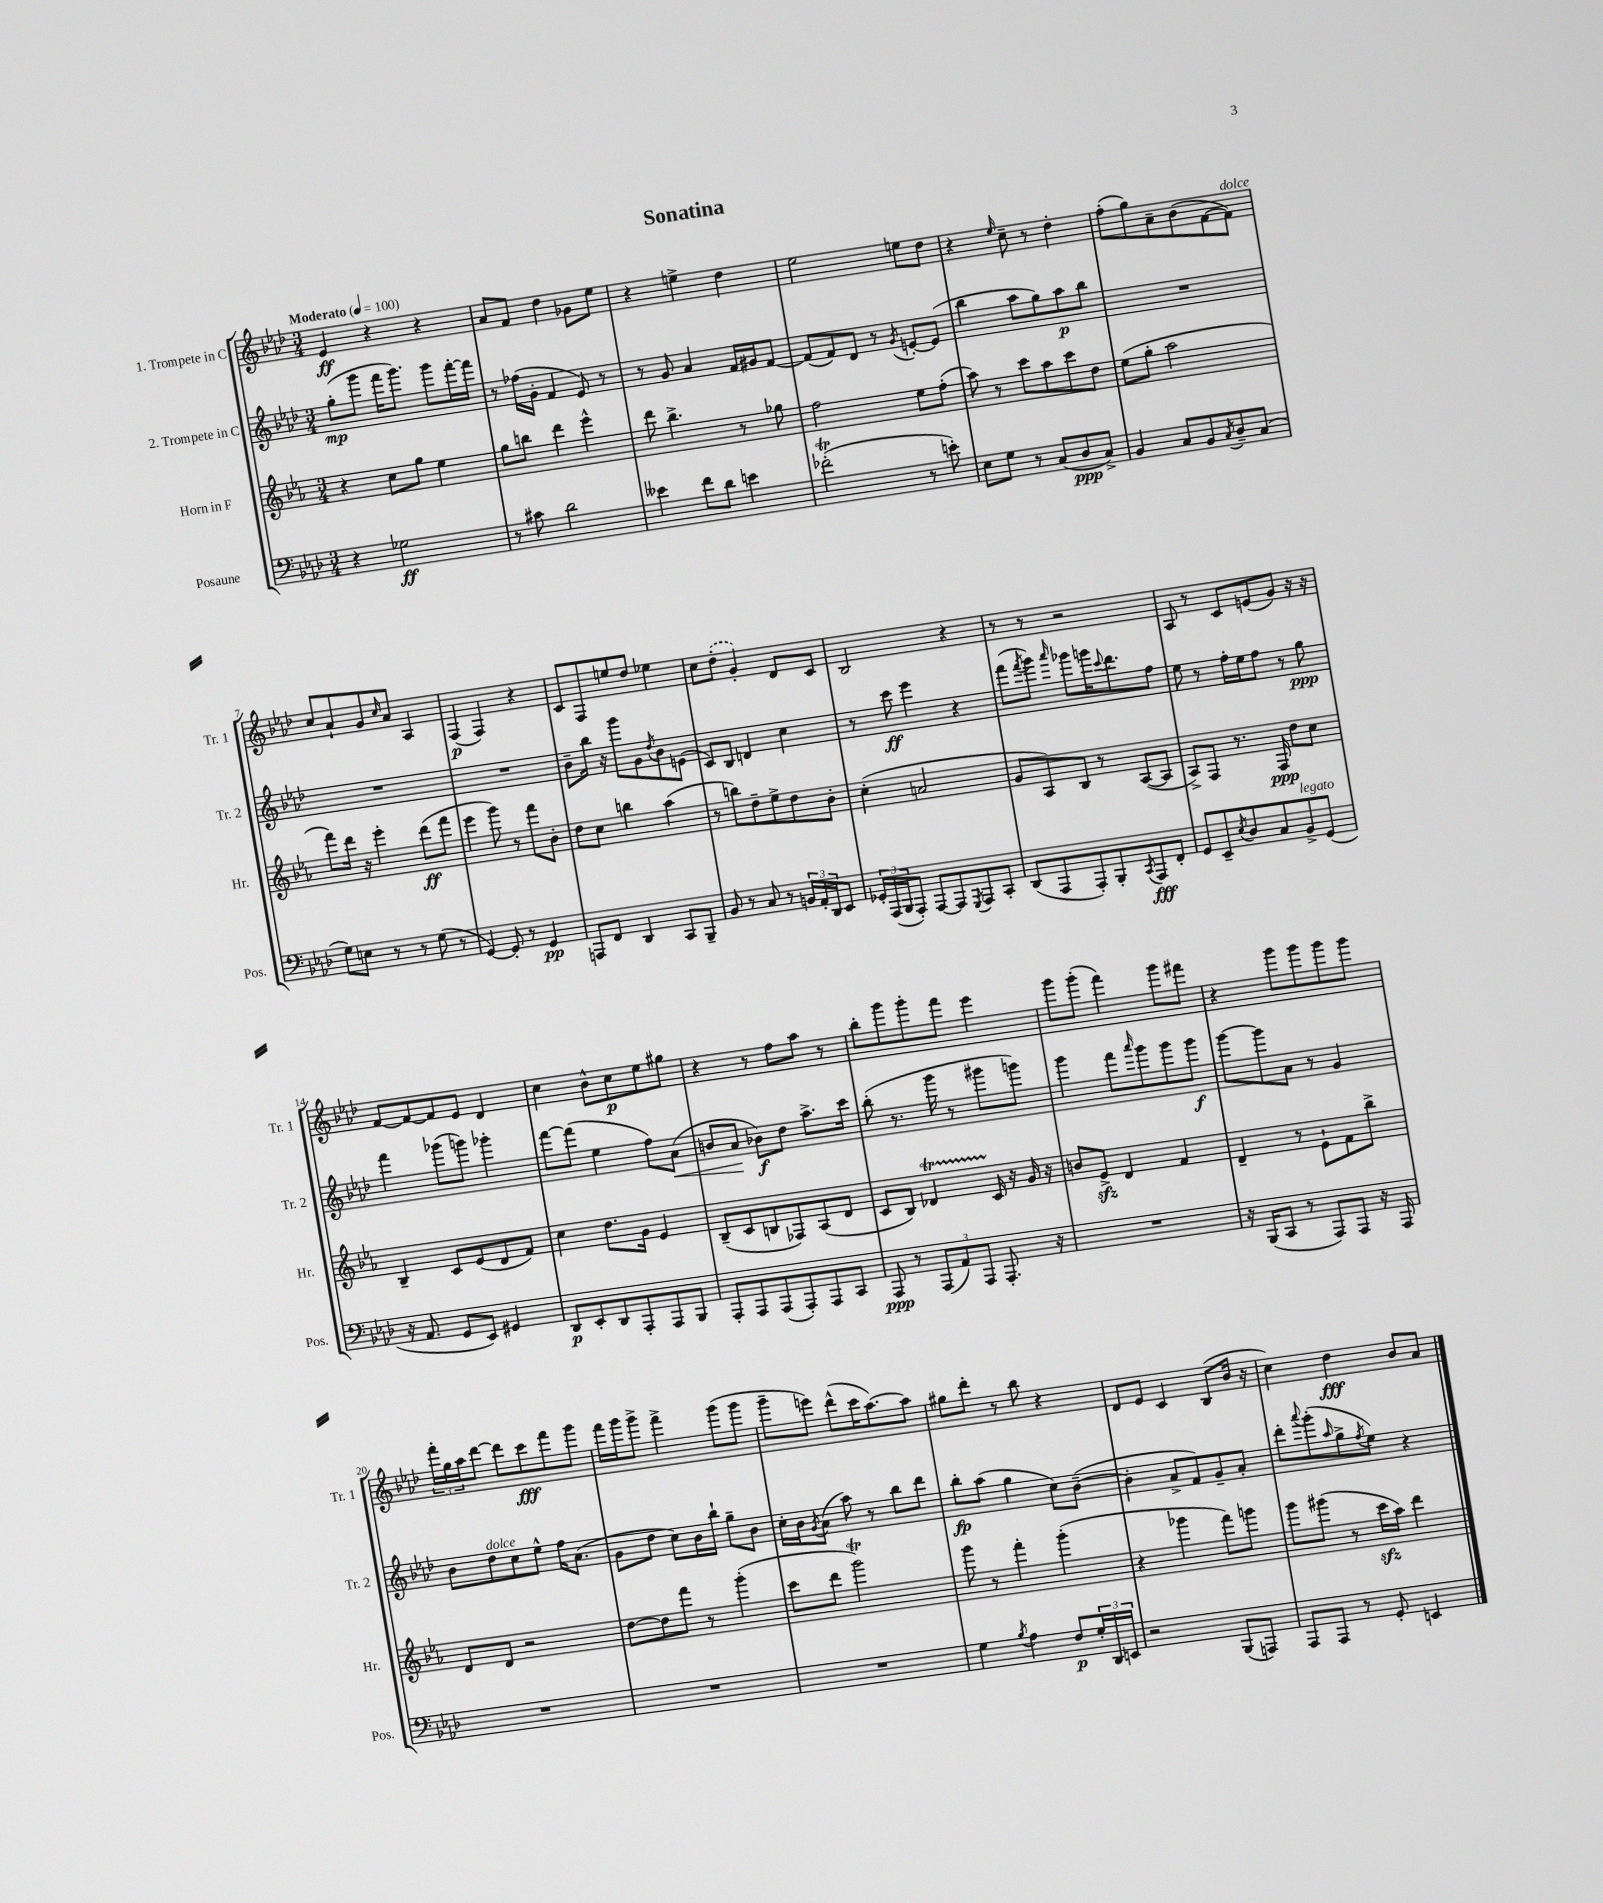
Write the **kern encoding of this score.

**kern	**dynam	**kern	**dynam	**kern	**dynam	**kern	**dynam
*part4	*part4	*part3	*part3	*part2	*part2	*part1	*part1
*staff4	*staff4	*staff3	*staff3	*staff2	*staff2	*staff1	*staff1
*I"Posaune	*	*I"Horn in F	*	*I"2. Trompete in C	*	*I"1. Trompete in C	*
*I'Pos.	*	*I'Hr.	*	*I'Tr. 2	*	*I'Tr. 1	*
*clefF4	*	*clefG2	*	*clefG2	*	*clefG2	*
*k[b-e-a-d-]	*	*k[b-e-a-]	*	*k[b-e-a-d-]	*	*k[b-e-a-d-]	*
*M3/4	*	*M3/4	*	*M3/4	*	*M3/4	*
*MM100	*	*MM100	*	*MM100	*	*MM100	*
=1	=1	=1	=1	=1	=1	=1	=1
!	!	!	!	!	!	!LO:TX:a:B:t=Moderato	!
4r	.	4r	.	(8gg'\L	mp	4e-/	ff
.	.	.	.	8ggg\J	.	.	.
2G-X\	ff	8cc\L	.	16fff\KL	.	4r	.
.	.	.	.	8.ggg\J)	.	.	.
.	.	8gg\J	.	.	.	.	.
.	.	4ee-\	.	8ggg\L	.	4r	.
.	.	.	.	[16fff'\L	.	.	.
.	.	.	.	16fff\JJ]	.	.	.
=2	=2	=2	=2	=2	=2	=2	=2
8r	.	8gg\L	.	8r	.	8a-/L	.
8c#X\	.	8bbn\J	.	(16ff-X\LL	.	8f/J	.
.	.	.	.	16g'\JJ	.	.	.
2d-\	.	4ddd\	.	4f/	.	4dd-\	.
.	.	4eee-^^\	.	8e-/)	.	8g-X\L	.
.	.	.	.	8r	.	8ee-\J	.
=3	=3	=3	=3	=3	=3	=3	=3
4e--X\	.	8ddd\	.	8r	.	4r	.
.	.	4.bb-^\	.	8g/	.	.	.
8f\L	.	.	.	4a-/	.	4een^\	.
8d-\J	.	.	.	.	.	.	.
4en\	.	8r	.	16f/LL	.	4dd-\	.
.	.	.	.	16g#X/J	.	.	.
.	.	8gg-X\	.	[8f/J	.	.	.
=4	=4	=4	=4	=4	=4	=4	=4
(2f-XT'\	.	2ff\	.	(8f/L]	.	2ee-\	.
.	.	.	.	8f/)	.	.	.
.	.	.	.	8d-/J	.	.	.
.	.	.	.	8r	.	.	.
.	.	.	.	8qg/	.	.	.
8r	.	8ee-\L	.	[8en'/L	.	8een\L	.
8en'\)	.	(8ff'\J	.	(8e/J]	.	8dd-\J	.
=5	=5	=5	=5	=5	=5	=5	=5
8E-\L	.	8aa-\)	.	4bb-\	.	4r	.
8G\J	.	8r	.	.	.	.	.
.	.	.	.	.	.	16qqee-/	.
8r	.	8ccc\L	.	8aa-\L	.	8cc~\	.
(8C/L	.	8aa-\	.	8gg\)	.	8r	.
8D-/	ppp	8ccc\	.	8aa-\	p	4dd-'\	.
8C^/J)	.	8dd\J	.	8bb-\J	.	.	.
=6	=6	=6	=6	=6	=6	=6	=6
4BB-/	.	(8ee-\L	.	2.r	.	(8ff'\L	.
.	.	8gg'\J	.	.	.	8gg\)	.
8C/L	.	2aa-\	.	.	.	8a-~\	.
8BB-/	.	.	.	.	.	(8b-\	.
8qC/	.	.	.	.	.	.	.
8D-~/	.	.	.	.	.	[8f\	.
!	!	!	!	!	!	!LO:TX:a:i:t=dolce	!
(8C/J	.	.	.	.	.	8f\J])	.
!!LO:LB:g=z
=7	=7	=7	=7	=7	=7	=7	=7
8G\L)	.	8fff\L)	.	2.r	.	8cc/L	.
8En\J	.	16ddd\Jk	.	.	.	8a-`/	.
.	.	16r	.	.	.	.	.
8r	.	4eee-'\	.	.	.	8g/	.
.	.	.	.	.	.	16qqcc/	.
8r	.	.	.	.	.	8a-/J	.
(8G\	.	(8ddd\L	ff	.	.	4A-/	.
8r	.	8fff\J	.	.	.	.	.
=8	=8	=8	=8	=8	=8	=8	=8
[4GG/)	.	4eee-\	.	2.r	.	(4F/	p
8GG'/]	.	8ggg\)	.	.	.	4F/)	.
8r	.	8r	.	.	.	.	.
4GG/	pp	8fff\L	.	.	.	4r	.
.	.	8b-'\J	.	.	.	.	.
=9	=9	=9	=9	=9	=9	=9	=9
8AAAn/L	.	8dd\L	.	8b-~\L	.	8c/L	.
8FF/J	.	8cc\J	.	16bb-\Jk	.	8F/	.
.	.	.	.	16r	.	.	.
4DD-/	.	4bbn\	.	8ggg\L	.	8een/	.
.	.	.	.	8g\	.	8dd-/J	.
.	.	.	.	8qdd-/	.	.	.
8CC/L	.	(4aa-\	.	8b-\	.	4ee-X\	.
8BBB-~/J	.	.	.	(8en\J	.	.	.
=10	=10	=10	=10	=10	=10	=10	=10
8BB-/	.	8r	.	8c/L)	.	8cc\L	.
8r	.	8bbn\L)	.	8B-/J	.	(8dd-'\J	.
8C/	.	8dd~\	.	4dn/	.	4g'/)	.
8r	.	8ee-^\	.	.	.	.	.
24BBn/LL	.	8dd\	.	4cc\	.	8d-/L	.
24AA-'/	.	.	.	.	.	.	.
24DD-/J	.	.	.	.	.	.	.
8EE-/J	.	8b-'\J	.	.	.	8c/J	.
=11	=11	=11	=11	=11	=11	=11	=11
24GG-X'/LL	.	(4cc'\	.	8r	.	2B-/	.
(24AAA-/	.	.	.	.	.	.	.
24BBB-/J	.	.	.	.	.	.	.
8AAA-'/J)	.	.	.	8ccc\	ff	.	.
[8AAA-/L	.	2an/	.	4eee-\	.	.	.
8AAA-/]	.	.	.	.	.	.	.
8qGGG/	.	.	.	.	.	.	.
8AAA-/	.	.	.	4r	.	4r	.
8CC'/J	.	.	.	.	.	.	.
=12	=12	=12	=12	=12	=12	=12	=12
(8DD-/L	.	8g/L	.	(8fff\L	.	8r	.
.	.	.	.	8qfff/	.	.	.
8AAA-/	.	8A-/)	.	8ggg\J)	.	8r	.
.	.	.	.	16qqaaa-/	.	.	.
8AAA-'/)	.	8B-/J	.	8ggg-X\L	.	2r	.
8BBB-'/	.	8r	.	16gggn\K	.	.	.
.	.	.	.	8qqccc/	.	.	.
.	.	.	.	8.ddd-\	.	.	.
8qCC/	.	.	.	.	.	.	.
8AAA-/	fff	([8A-/L	.	.	.	.	.
8FF'/J	.	8A-/J]	.	8ff\J	.	.	.
=13	=13	=13	=13	=13	=13	=13	=13
8GG/L	.	8A-^/L)	.	8ee-\	.	8A-/	.
8EE-~/	.	8F/J	.	8r	.	8r	.
8qE-/	.	.	.	.	.	.	.
8D-/	.	8.r	.	16ff'\LL	.	8c/L	.
.	.	.	.	16ee-\J	.	.	.
8C/	.	.	.	8ff\J	.	(8en/	.
.	.	16F/	ppp	.	.	.	.
!LO:TX:a:i:t=legato	!	!	!	!	!	!	!
8BB-^/	.	8dd\L	.	8r	.	8g/J)	.
(8GG/J	.	8cc\J	.	8gg\	ppp	16r	.
.	.	.	.	.	.	16r	.
!!LO:LB:g=z
=14	=14	=14	=14	=14	=14	=14	=14
16r	.	4B-~/	.	4fff\	.	[8f/L	.
8.AA-/	.	.	.	.	.	.	.
.	.	.	.	.	.	8f/_	.
8GG/L	.	8c/L	.	(8ggg-X\L	.	8f/]	.
8EE-/J)	.	(8e-/	.	8gggn\J)	.	8e-/J	.
4GG#X/	.	8d/	.	4ggg-X'\	.	4d-/	.
.	.	8f/J)	.	.	.	.	.
=15	=15	=15	=15	=15	=15	=15	=15
8DD-/L	p	4cc\	.	[8fff\L	.	4cc\	.
8EE-'/	.	.	.	(8fff\J]	.	.	.
8DD-/	.	8.dd\L	.	4ee-\	.	8b-^^\L	.
8AAA-'/	.	.	.	.	.	8cc\	p
.	.	16g\Jk	.	.	.	.	.
8AAA-/	.	4e-/	.	8ff\L)	.	8ee-\	.
!	!	!	!	!	!LO:HP:b	!	!
8BBB-/J	.	.	.	(8a-\J	<	8gg#X\J	.
=16	=16	=16	=16	=16	=16	=16	=16
8AAA-'/L	.	(8B-~/L	.	8bn/L	.	4r	.
8AAA-/	.	8c/	.	8a-/J	.	.	.
(8AAA-/	.	8Bn/	.	8b-X\L)	[ f	8r	.
8AAA-'/)	.	8F-X/)	.	8dd-\J	.	8ff\L	.
8AAA-/	.	(8A-/	.	8.aa-^\L	.	8aa-\J	.
8CC/J	.	8d/J	.	.	.	8r	.
.	.	.	.	16ccc\Jk	.	.	.
=17	=17	=17	=17	=17	=17	=17	=17
8AAA-/	ppp	8c/L	.	(8bb-'\	.	8bb-'\L	.
8r	.	8B-/J)	.	8.r	.	8ggg\	.
(12AAA-/L	.	4d-XT/	.	.	.	8ggg'\	.
.	.	.	.	16ggg\	.	.	.
12AA-/)	.	.	.	.	.	.	.
.	.	.	.	8r	.	8fff\J	.
12AAA-/J	.	.	.	.	.	.	.
8.AAA-'/	.	16c/	.	8ggg#X\L	.	4eee-\	.
.	.	16r	.	.	.	.	.
.	.	16g/	.	8gggn\J)	.	.	.
16r	.	16r	.	.	.	.	.
=18	=18	=18	=18	=18	=18	=18	=18
2.r	.	8bn/L	.	4ggg\	.	8ggg\L	.
.	.	8e-zz^/J	.	.	.	(8ggg'\J	.
.	.	4d/	.	8fff\L	.	4fff\)	.
.	.	.	.	16qqaaa-/	.	.	.
.	.	.	.	8ggg\	.	.	.
.	.	4f/	.	8ggg\	.	8ggg\L	.
.	.	.	.	8ggg\J	f	8fff#X\J	.
=19	=19	=19	=19	=19	=19	=19	=19
16r	.	4d~/	.	[8ggg\L	.	4r	.
(16BBB-/KL	.	.	.	.	.	.	.
8CC/J	.	.	.	8ggg\]	.	.	.
8r	.	8r	.	8a-\J	.	8ggg\L	.
8AAA-/L)	.	8e-`\L	.	8r	.	8ggg\	.
8AAA-/J	.	8f\	.	4g/	.	8ggg\	.
16r	.	8bb-^\J	.	.	.	8ggg\J	.
16AAA-/	.	.	.	.	.	.	.
!!LO:LB:g=z
=20	=20	=20	=20	=20	=20	=20	=20
2.r	.	8d/L	.	8b-\L	.	24fff'\LL	.
.	.	.	.	.	.	24gg\	.
.	.	.	.	.	.	24aa-\J	.
!	!	!	!	!LO:TX:a:i:t=dolce	!	!	!
.	.	8d/J	.	8dd-\	.	[8ddd-\J	.
.	.	2r	.	8cc\	.	8ddd-\L]	.
.	.	.	.	8ee-^^\J	.	8ccc\	fff
.	.	.	.	16ff\KL	.	8fff\	.
.	.	.	.	(8.a-\J	.	.	.
.	.	.	.	.	.	8ggg\J	.
=21	=21	=21	=21	=21	=21	=21	=21
2.r	.	[8dd\L	.	8g\L	.	16fff\LL	.
.	.	.	.	.	.	16ggg\J	.
.	.	8dd\]	.	8dd-\J	.	8ggg^\J	.
.	.	8fff\J	.	8cc\L)	.	4fff^\	.
.	.	8r	.	16b-\L	.	.	.
.	.	.	.	16bb-`\JJ	.	.	.
.	.	(4ggg'\	.	8gg~\L	.	(8ggg\L	.
.	.	.	.	8b-\J	.	8ggg\J	.
=22	=22	=22	=22	=22	=22	=22	=22
2.r	.	8ccc\L	.	16cc'\LL	.	8ggg~\L	.
.	.	.	.	16b-\J	.	.	.
.	.	.	.	8qg/	.	.	.
.	.	8ddd\J	.	(8a-\J	.	8eeen\J)	.
.	.	2gggt\)	.	8aa-\)	.	(8ddd-^^\L	.
.	.	.	.	8r	.	16ccc\K	.
.	.	.	.	.	.	[8.aa-\)	.
.	.	.	.	8bb-\L	.	.	.
.	.	.	.	8ddd-\J	.	8aa-\J]	.
=23	=23	=23	=23	=23	=23	=23	=23
4G\	.	8ggg\	.	8bb-'\L	fp	8gg#X\L	.
.	.	8r	.	(8aa-\J	.	8ddd-'\J	.
8qB-/	.	.	.	.	.	.	.
4A-\	.	4fff'\	.	4gg\	.	8r	.
.	.	.	.	.	.	8bb-\	.
8F/L	p	(4ggg'\	.	8cc\L)	.	4r	.
24G'/L	.	.	.	([8b-~\J	.	.	.
24DD-/	.	.	.	.	.	.	.
24EEn/JJ	.	.	.	.	.	.	.
=24	=24	=24	=24	=24	=24	=24	=24
2r	.	4r	.	4b-'\]	.	8d-/L	.
.	.	.	.	.	.	8e-/J	.
.	.	4ggg-X\	.	8a-^/L	.	4c/	.
.	.	.	.	8f/)	.	.	.
(8BBB-/L	.	8fff\L)	.	8g~/	.	(8B-/L	.
8AAAn/J)	.	8gggn\J	.	8a-'/J	.	16b-/Jk	.
.	.	.	.	.	.	16r	.
=25	=25	=25	=25	=25	=25	=25	=25
8AAA-/L	.	8ggg\L	.	8ddd-'\L	.	4cc\)	.
.	.	.	.	8qqaaa-/	.	.	.
8AAA-/J	.	(8ggg#X\J	.	(8ggg'\	.	.	.
.	.	.	.	16qqaa-/	.	.	.
8r	.	8r	.	8gg^\	.	4dd-\	fff
.	.	.	.	8qff/	.	.	.
8GG'/	.	16ccczz\LL	.	8ee-\J)	.	.	.
.	.	16aa-\JJ)	.	.	.	.	.
4EEn/	.	4ddd\	.	4r	.	8b-/L	.
.	.	.	.	.	.	8a-/J	.
==	==	==	==	==	==	==	==
*-	*-	*-	*-	*-	*-	*-	*-
